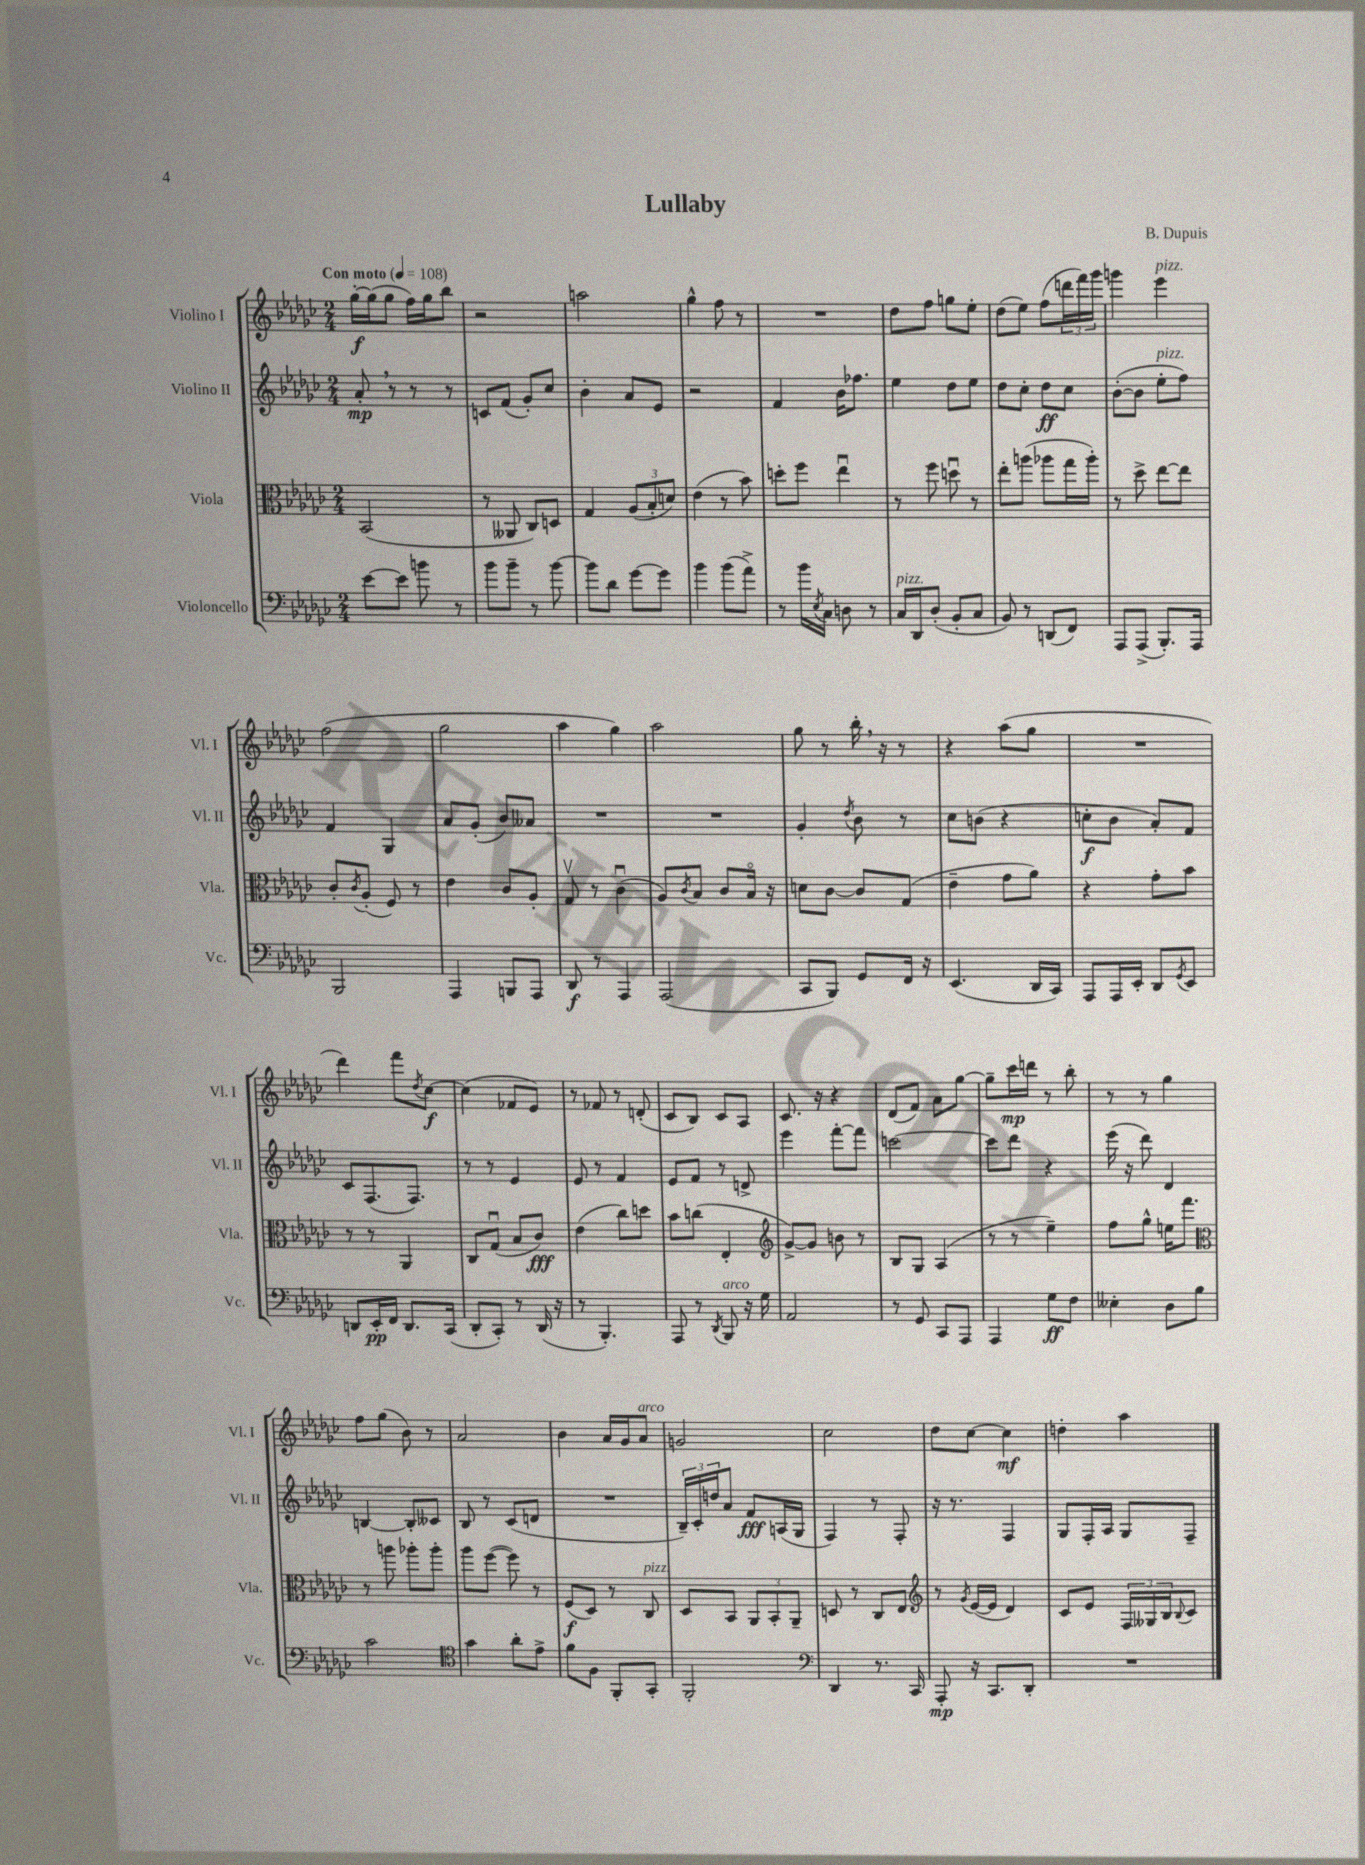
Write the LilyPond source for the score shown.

\header { title = "Lullaby" composer = "B. Dupuis" }
<<
\new StaffGroup <<
\new Staff = "s0" \with { instrumentName = "Violino I" shortInstrumentName = "Vl. I" } {
    \clef treble \key ges \major \numericTimeSignature \time 2/4 \tempo "Con moto" 4 = 108
    ges''16~-.\f ges''16( ges''8 f''16) ges''16 bes''8 |
    r2 |
    a''2 |
    ges''4-^ f''8 r8 |
    R2 |
    des''8 f''8 g''8 ees''8-. |
    des''8( ees''8) f''8( \tuplet 3/2 { d'''16 f'''16) ges'''16 } |
    g'''4 ees'''4^\markup { \italic "pizz." } |
    f''2( |
    ges''2 |
    aes''4 ges''4) |
    aes''2 |
    ges''8 r8 bes''16-. \breathe r16 r8 |
    r4 aes''8( ges''8 |
    R2 |
    des'''4) f'''8 \acciaccatura { des''8 } ces''8~\f |
    ces''4( fes'8 ees'8) |
    r8 fes'8 r8 d'8-.( |
    ces'8 bes8) ces'8 aes8 |
    ces'8. r16 r4 |
    des'8( f'8) aes'8 ges''8~ |
    ges''8-- ces'''16\mp d'''16 r8 bes''8-. |
    r8 r8 ges''4 |
    f''8 ges''8( bes'8) r8 |
    aes'2 |
    bes'4 aes'16 ges'16 aes'8^\markup { \italic "arco" } |
    g'2 |
    ces''2 |
    des''8 ces''8~ ces''4\mf |
    d''4-. aes''4 \bar "|." |
}
\new Staff = "s1" \with { instrumentName = "Violino II" shortInstrumentName = "Vl. II" } {
    \clef treble \key ges \major \numericTimeSignature \time 2/4
    aes'8-.\mp \breathe r8 r8 r8 |
    c'8 f'8( ges'8-.) ces''8 |
    bes'4-. aes'8 ees'8 |
    r2 |
    f'4 bes'16 fes''8. |
    ees''4 des''8 ees''8 |
    des''8 ces''8-. des''8\ff ces''8 |
    bes'8~-.( bes'8 ees''8-.^\markup { \italic "pizz." } f''8) |
    f'4 ges4 |
    aes'8 ges'8-.( bes'8) aeses'8 |
    R2 |
    R2 |
    ges'4-. \acciaccatura { des''8 } bes'8 r8 |
    ces''8 b'8( r4 |
    c''8-.\f bes'8 aes'8-.) f'8 |
    ces'8 f8.( f8.) |
    r8 r8 ees'4 |
    ees'8 r8 f'4 |
    ees'8 f'8 r8 d'8-> |
    ees'''4 f'''8~-. f'''8 |
    c'''2~ |
    c'''8 des'''8 r4 |
    ees'''16( r16 des'''8) des'4 |
    b4~ b8-. ceses'8 |
    bes8 r8 ces'8( d'8 |
    R2 |
    \tuplet 3/2 { bes16--) ces'16-. d''16 } aes'8 f'8\fff a16( ges16 |
    f4) r8 f8-. |
    r16 r8. f4 |
    ges8 f16-. aes16 ges8 f8-- \bar "|." |
}
\new Staff = "s2" \with { instrumentName = "Viola" shortInstrumentName = "Vla." } {
    \clef alto \key ges \major \numericTimeSignature \time 2/4
    bes,2( |
    r8 aeses,8 ces8) d8 |
    ges4 \tuplet 3/2 { aes8( bes8-. d'8) } |
    ees'4( r8 bes'8) |
    d''8-. f''8 ees''4\downbow |
    r8 f''8 d''8\downbow r8 |
    ees''8-. a''8( aes''8 ges''16 aes''16-.) |
    r8 des''8-> ees''8~ ees''8 |
    ces'8-. \acciaccatura { ces'8 } aes8-.( f8) r8 |
    ees'4 ces'8 aes8-. |
    ges8\upbow r8 ces'4\downbow( |
    aes8) \acciaccatura { ces'8 } bes8 ces'8 bes16\flageolet r16 |
    d'8 ces'8~ ces'8 ges8( |
    ees'4-- ges'8 aes'8) |
    r4 ges'8-. bes'8 |
    r8 r8 aes,4 |
    ces8 ges8\downbow( bes8 ces'8\fff) |
    ees'4( ces''8) d''8 |
    bes'8 c''8( ees4-. |
    \clef treble ges'8~->) ges'8 b'8 r8 |
    bes8 ges8 aes4( |
    r8 r8 ees''4--) |
    f''8 ges''8-^ e''16 f'''8. |
    \clef alto r8 a''8 aes''8-. aes''8-. |
    aes''8 f''8~( f''8) r8 |
    f8\f( des8) r8 ces8^\markup { \italic "pizz." } |
    des8 bes,8 \tuplet 3/2 { aes,8 bes,8-. aes,8-- } |
    d8 r8 ces8 ees8 |
    \clef treble r8 \acciaccatura { ges'8 } ees'16~( ees'16 des'4) |
    ces'8 ees'8 \tuplet 3/2 { f16 geses16 bes16 } \appoggiatura { bes8 } ces'8 \bar "|." |
}
\new Staff = "s3" \with { instrumentName = "Violoncello" shortInstrumentName = "Vc." } {
    \clef bass \key ges \major \numericTimeSignature \time 2/4
    ees'8~ ees'8 b'8 r8 |
    bes'8 bes'8-- r8 bes'8~ |
    bes'8 des'8 ges'8~ ges'8 |
    bes'4 bes'8( aes'8->) |
    r8 bes'16 \acciaccatura { ees8 } ces16 d8 r8 |
    ces16^\markup { \italic "pizz." } des,16 des8-.( bes,8-. ces8 |
    bes,8) r8 d,8( f,8) |
    aes,,8 aes,,8->( bes,,8.-.) aes,,16 |
    bes,,2 |
    aes,,4 b,,8 aes,,8 |
    des,8\f r8 aes,,4 |
    aes,,2( |
    ces,8 bes,,8) ges,8 f,16 r16 |
    ees,4.( des,16 ces,16) |
    aes,,8 aes,,16 ees,16-. des,8 \acciaccatura { ges,8 } ees,8 |
    d,8 ees,16-.\pp f,16 d,8. ces,16( |
    des,8-. ces,8-.) r8 des,16( r16 |
    r8 bes,,4.-.) |
    aes,,8 r8 \acciaccatura { des,8 } bes,,8^\markup { \italic "arco" } r16 ges16 |
    aes,2 |
    r8 ges,8 ces,8 aes,,8 |
    aes,,4 ges8\ff f8 |
    eeses4-. des8 bes8 |
    ces'2 |
    \clef tenor ges'4 aes'8-. ees'8-> |
    f'8 f8 f,8-. ges,8-. |
    f,2-. |
    \clef bass des,4 r8. ces,16 |
    aes,,8-.\mp r16 ces,8. des,8-. |
    R2 \bar "|." |
}
>>
>>
\layout { \context { \Score \remove "Bar_number_engraver" } }
